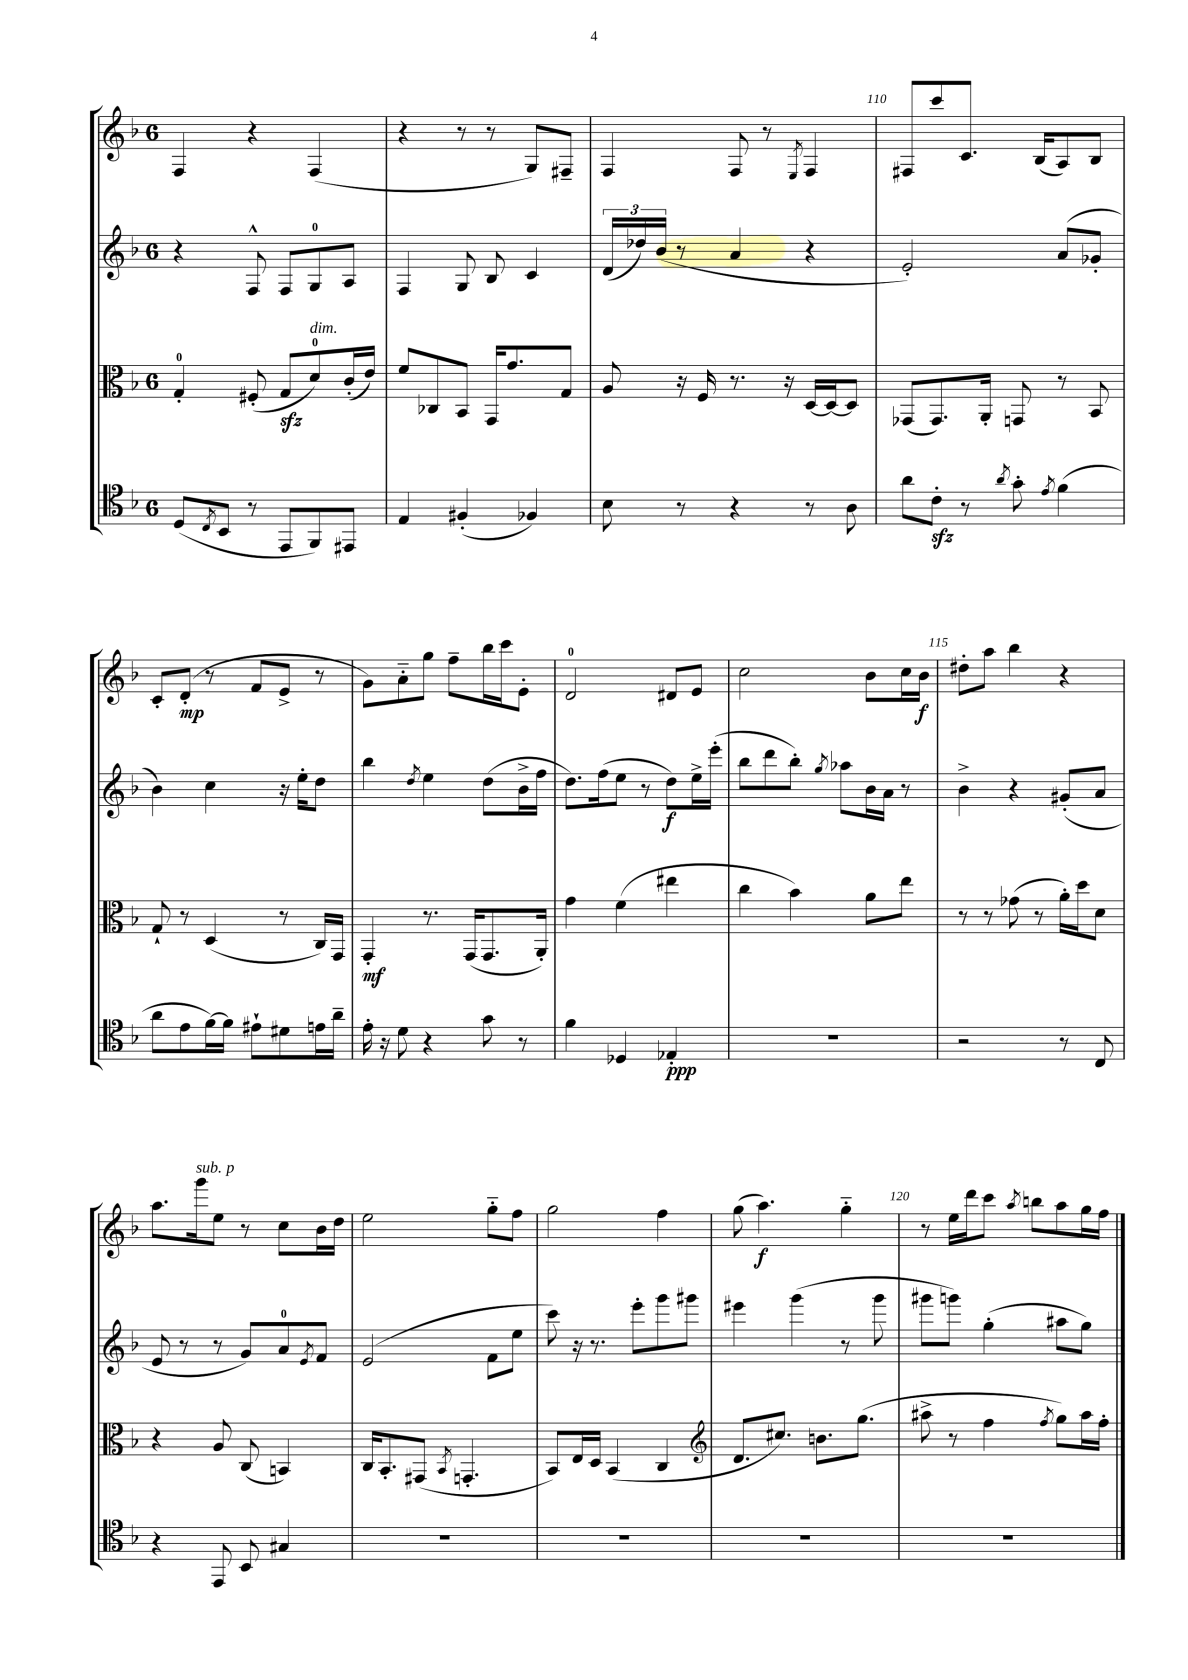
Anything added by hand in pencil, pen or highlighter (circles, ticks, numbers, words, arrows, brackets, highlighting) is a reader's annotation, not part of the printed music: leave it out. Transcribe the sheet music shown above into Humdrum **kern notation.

**kern	**kern	**kern	**kern
*staff4	*staff3	*staff2	*staff1
*clefC4	*clefC3	*clefG2	*clefG2
*k[b-]	*k[b-]	*k[b-]	*k[b-]
*M6/8	*M6/8	*M6/8	*M6/8
(8D	4G'	4r	4F
8qC	.	.	.
8BB-	.	.	.
8r	(8F#'	8F^^	4r
8EE	8G	8F	.
8FF)	8d)	8G	(4F
8EE#	(16c'	8A	.
.	16e)	.	.
=	=	=	=
4E	8f	4F	4r
.	8C-	.	.
(4F#'	8BB-	8G	8r
.	16GG	8B-	8r
.	8.g	.	.
4F-)	.	4c	8G)
.	8G	.	8F#~
=	=	=	=
8B-	8A	(24d	4F
.	.	24dd-)	.
.	.	(24b-	.
8r	16r	8r	.
.	16F	.	.
4r	8.r	4a	8F
.	.	.	8r
.	16r	.	.
.	.	.	8qE
8r	[16D	4r	4F
.	16D_	.	.
8A	8D]	.	.
=	=	=	=
8a	(8GG-	2e')	8F#
8c'	8.GG-)	.	8ccc
8r	.	.	8.c
.	16AA'	.	.
8qa	.	.	.
8g'	8GG	.	.
.	.	.	(16B-
8qe	.	.	.
(4f	8r	(8a	8A)
.	8BB-	8g-'	8B-
=	=	=	=
8a	8G`	4b-)	8c'
8e	8r	.	(8d'
[16f)	(4D	4cc	8r
16f]	.	.	.
8e#`	.	.	8f
8d#	8r	16r	8e^
.	.	16ee'	.
16e	16C)	8dd	8r
16a~	16GG	.	.
=	=	=	=
16e'	4GG'	4bb-	8g)
16r	.	.	.
8d	.	.	8a'~
.	.	8qdd	.
4r	8.r	4ee	8gg
.	.	.	8ff~
.	(16GG	.	.
8g	8.GG	(8dd	16bb-
.	.	.	16ccc
8r	.	16b-^	8e'
.	16AA')	16ff	.
=	=	=	=
4f	4g	8.dd)	2d
.	.	(16ff	.
4D-	(4f	8ee	.
.	.	8r	.
4E-'	4ee#	8dd)	8d#
.	.	16ee^	8e
.	.	(16eee'	.
=	=	=	=
2.r	4cc	8bb-	2cc
.	.	8ddd	.
.	4b-)	8bb-')	.
.	.	8qgg	.
.	.	8aa-	.
.	8a	16b-	8b-
.	.	16a	.
.	8ee	8r	16cc
.	.	.	16b-
=	=	=	=
2r	8r	4b-^	8dd#'
.	8r	.	8aa
.	(8g-	4r	4bb-
.	8r	.	.
8r	16a')	(8g#'	4r
.	16dd	.	.
8C	8d	8a	.
=	=	=	=
4r	4r	8e	8.aa
.	.	8r	.
.	.	.	16ggg
8EE	8A	8r	8ee
8BB-	(8C	8g)	8r
4G#	4BB)	8a	8cc
.	.	8qe	.
.	.	8f	16b-
.	.	.	16dd
=	=	=	=
2.r	16C	(2e	2ee
.	8.BB-'	.	.
.	(8GG#	.	.
.	8qBB-	.	.
.	4.GG'	.	.
.	.	8f	8gg'~
.	.	8ee	8ff
=	=	=	=
2.r	8BB-)	8ccc)	2gg
.	16E	16r	.
.	16D	8.r	.
.	(4BB-	.	.
.	.	8eee'	.
.	4C	8ggg	4ff
.	.	8ggg#	.
=	=	=	=
*	*clefG2	*	*
2.r	8.d	4eee#	(8gg
.	.	.	4.aa)
.	8.cc#)	.	.
.	.	(4ggg	.
.	8.b	.	.
.	.	8r	4gg'~
.	(8.gg	.	.
.	.	8ggg	.
=	=	=	=
2.r	8aa#^	8ggg#	8r
.	8r	8ggg)	16ee
.	.	.	16ddd
.	4ff	(4gg'	8ccc
.	.	.	8qaa
.	.	.	8bb
.	8qff	.	.
.	8gg)	8aa#	8aa
.	16aa#	8gg)	16gg
.	16ff'	.	16ff
==	==	==	==
*-	*-	*-	*-
